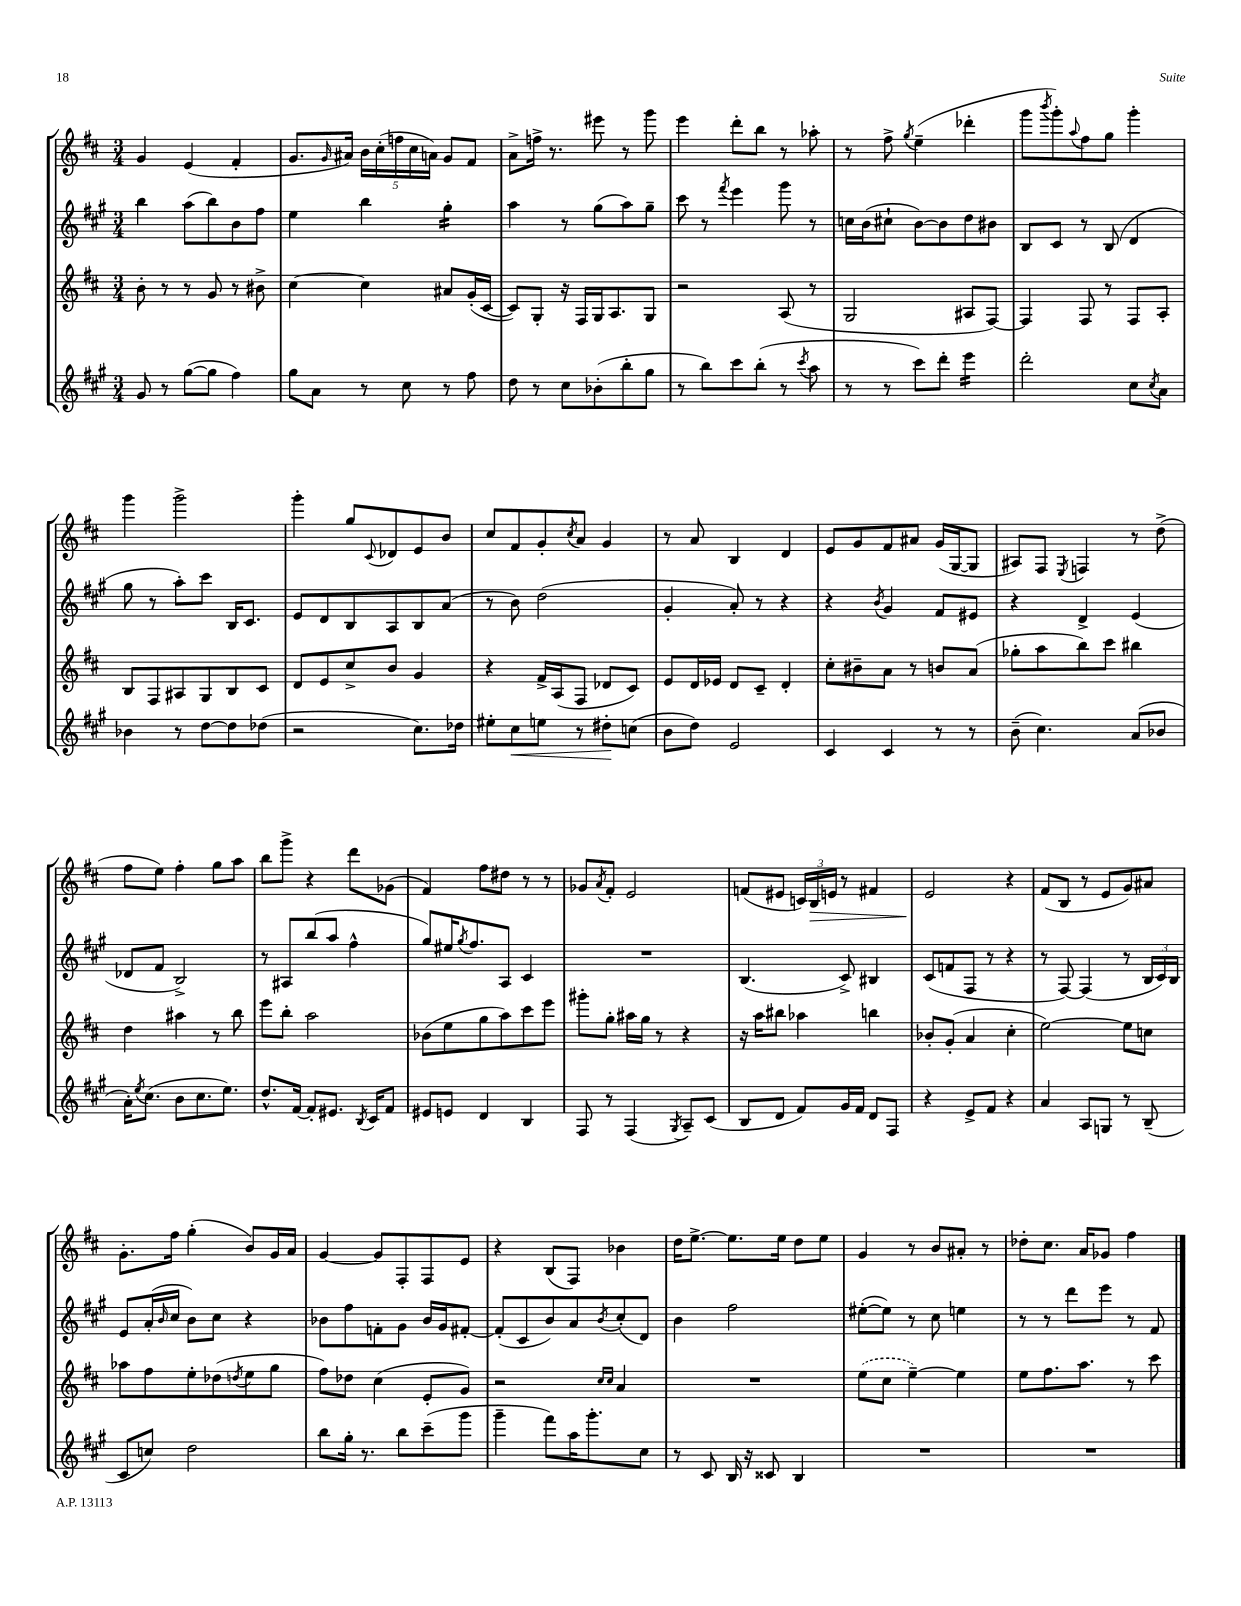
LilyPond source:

<<
\new StaffGroup <<
\new Staff = "s0" {
    \clef treble \key d \major \numericTimeSignature \time 3/4
    g'4 e'4( fis'4-. |
    g'8. \grace { g'16 } ais'16) \tuplet 5/4 { b'16 cis''16-.( f''16 cis''16 a'16) } g'8 fis'8 |
    a'8-> f''16-> r8. eis'''8 r8 g'''8 |
    e'''4 d'''8-. b''8 r8 aes''8-. |
    r8 fis''8-> \acciaccatura { g''8 } e''4--( des'''4-. |
    g'''8 \acciaccatura { b'''8 } g'''8-.) \appoggiatura { a''8 } fis''8 g''8 g'''4-. |
    g'''4 g'''2-> |
    g'''4-. g''8 \appoggiatura { cis'8 } des'8 e'8 b'8 |
    cis''8 fis'8 g'8-. \acciaccatura { cis''8 } a'8 g'4 |
    r8 a'8 b4 d'4 |
    e'8 g'8 fis'8 ais'8 g'16( g16~ g8 |
    ais8) fis8 \acciaccatura { e8 } f4 r8 d''8->( |
    fis''8 e''8) fis''4-. g''8 a''8 |
    b''8 g'''8-> r4 d'''8 ges'8( |
    fis'4) fis''8 dis''8 r8 r8 |
    ges'8 \acciaccatura { a'8 } fis'8-. e'2 |
    f'8( eis'8 \tuplet 3/2 { c'16) b16\> e'16 } r8 fis'4 |
    e'2\! r4 |
    fis'8( b8 r8 e'8 g'8) ais'8 |
    g'8.-. fis''16 g''4-.( b'8) g'16 a'16 |
    g'4~ g'8 fis8-. fis8 e'8 |
    r4 b8( fis8) bes'4 |
    d''16 e''8.~-> e''8. e''16 d''8 e''8 |
    g'4 r8 b'8 ais'8-. r8 |
    des''8-. cis''8. a'16 ges'8 fis''4 \bar "|." |
}
\new Staff = "s1" {
    \clef treble \key a \major \numericTimeSignature \time 3/4
    b''4 a''8( b''8) b'8 fis''8 |
    e''4 b''4 gis''4:16-. |
    a''4 r8 gis''8( a''8) gis''8-- |
    cis'''8 r8 \acciaccatura { fis'''8 } e'''4 gis'''8 r8 |
    c''16 b'16( cis''8-! b'8~) b'8 d''8 bis'8 |
    b8 cis'8 r8 b8( d'4 |
    gis''8 r8 a''8-.) cis'''8 b16 cis'8. |
    e'8 d'8 b8 a8 b8 a'8( |
    r8 b'8) d''2( |
    gis'4-. a'8-.) r8 r4 |
    r4 \acciaccatura { b'8 } gis'4 fis'8 eis'8 |
    r4 d'4-> e'4( |
    des'8 fis'8 b2->) |
    r8 ais8 b''8( a''8 fis''4-^ |
    gis''8) eis''16 \acciaccatura { gis''8 } fis''8. a8 cis'4 |
    R2. |
    b4.( cis'8->) bis4 |
    cis'8( f'8 fis8 r8 r4 |
    r8 fis8~) fis4( r8 \tuplet 3/2 { b16 cis'16) b16 } |
    e'8 a'16-.( \grace { b'16 } cis''16 b'8) cis''8 r4 |
    bes'8 fis''8 f'8-. gis'8 bes'16 gis'16 fis'8~-. |
    fis'8-.( cis'8 b'8) a'8 \acciaccatura { b'8 } cis''8-.( d'8) |
    b'4 fis''2 |
    eis''8~-.( eis''8) r8 cis''8 e''4 |
    r8 r8 d'''8 e'''8 r8 fis'8 \bar "|." |
}
\new Staff = "s2" {
    \clef treble \key d \major \numericTimeSignature \time 3/4
    b'8-. r8 r8 g'8 r8 bis'8-> |
    cis''4~ cis''4 ais'8 g'16-.( cis'16~ |
    cis'8) g8-. r16 fis16 g16 a8. g8 |
    r2 a8( r8 |
    g2 ais8 fis8~) |
    fis4 fis8 r8 fis8 a8-. |
    b8 fis8 ais8 g8 b8 cis'8 |
    d'8 e'8 cis''8-> b'8 g'4 |
    r4 fis'16-> a16( fis8 des'8 cis'8) |
    e'8 d'16 ees'16 d'8 cis'8-- d'4-. |
    cis''8-. bis'8-- a'8 r8 b'8 a'8( |
    ges''8-. a''8 b''8) cis'''8 bis''4 |
    d''4 ais''4 r8 b''8 |
    e'''8 b''8-. a''2 |
    bes'8( e''8 g''8 a''8) cis'''8 e'''8 |
    gis'''8-. g''8-. ais''16 g''16 r8 r4 |
    r16 a''16 bis''8 aes''4 b''4 |
    bes'8-. g'8-.( a'4 cis''4-. |
    e''2~) e''8 c''8 |
    aes''8 fis''8 e''8-. des''8( \acciaccatura { d''8 } e''8 g''8 |
    fis''8) des''8 cis''4( e'8-. g'8) |
    r2 \grace { cis''16 cis''16 } a'4 |
    R2. |
    \once \slurDashed e''8( cis''8 e''4~--) e''4 |
    e''8 fis''8. a''8. r8 cis'''8 \bar "|." |
}
\new Staff = "s3" {
    \clef treble \key a \major \numericTimeSignature \time 3/4
    gis'8 r8 gis''8~( gis''8 fis''4) |
    gis''8 a'8 r8 cis''8 r8 fis''8 |
    d''8 r8 cis''8 bes'8-.( b''8-. gis''8 |
    r8 b''8) cis'''8 b''8-.( r8 \acciaccatura { cis'''8 } a''8 |
    r8 r8 cis'''8) d'''8-. e'''4:16 |
    d'''2-. cis''8 \acciaccatura { cis''8 } a'8 |
    bes'4 r8 d''8~ d''8 des''8( |
    r2 cis''8.) des''16 |
    eis''8-. cis''8\< e''8 r8 dis''8-.\! c''8( |
    b'8 d''8) e'2 |
    cis'4 cis'4 r8 r8 |
    b'8--( cis''4.) a'8( bes'8 |
    a'16-.) \acciaccatura { e''8 } cis''8.( b'8 cis''8. e''8.) |
    d''8.-^ fis'16~ fis'8-. eis'8. \acciaccatura { b8 } cis'16 fis'8 |
    eis'8 e'8 d'4 b4 |
    fis8 r8 fis4( \acciaccatura { gis8 } a8--) cis'8( |
    b8 d'8 fis'8) gis'16 fis'16 d'8 fis8 |
    r4 e'8-> fis'8 r4 |
    a'4 a8 g8 r8 b8--( |
    cis'8 c''8) d''2 |
    b''8 gis''16-. r8. b''8 cis'''8--( gis'''8 |
    gis'''4-- fis'''8) a''16 gis'''8.-. cis''8 |
    r8 cis'8 b16 r16 cisis'8 b4 |
    R2. |
    R2. \bar "|." |
}
>>
>>
\layout { \context { \Score \remove "Bar_number_engraver" } }
